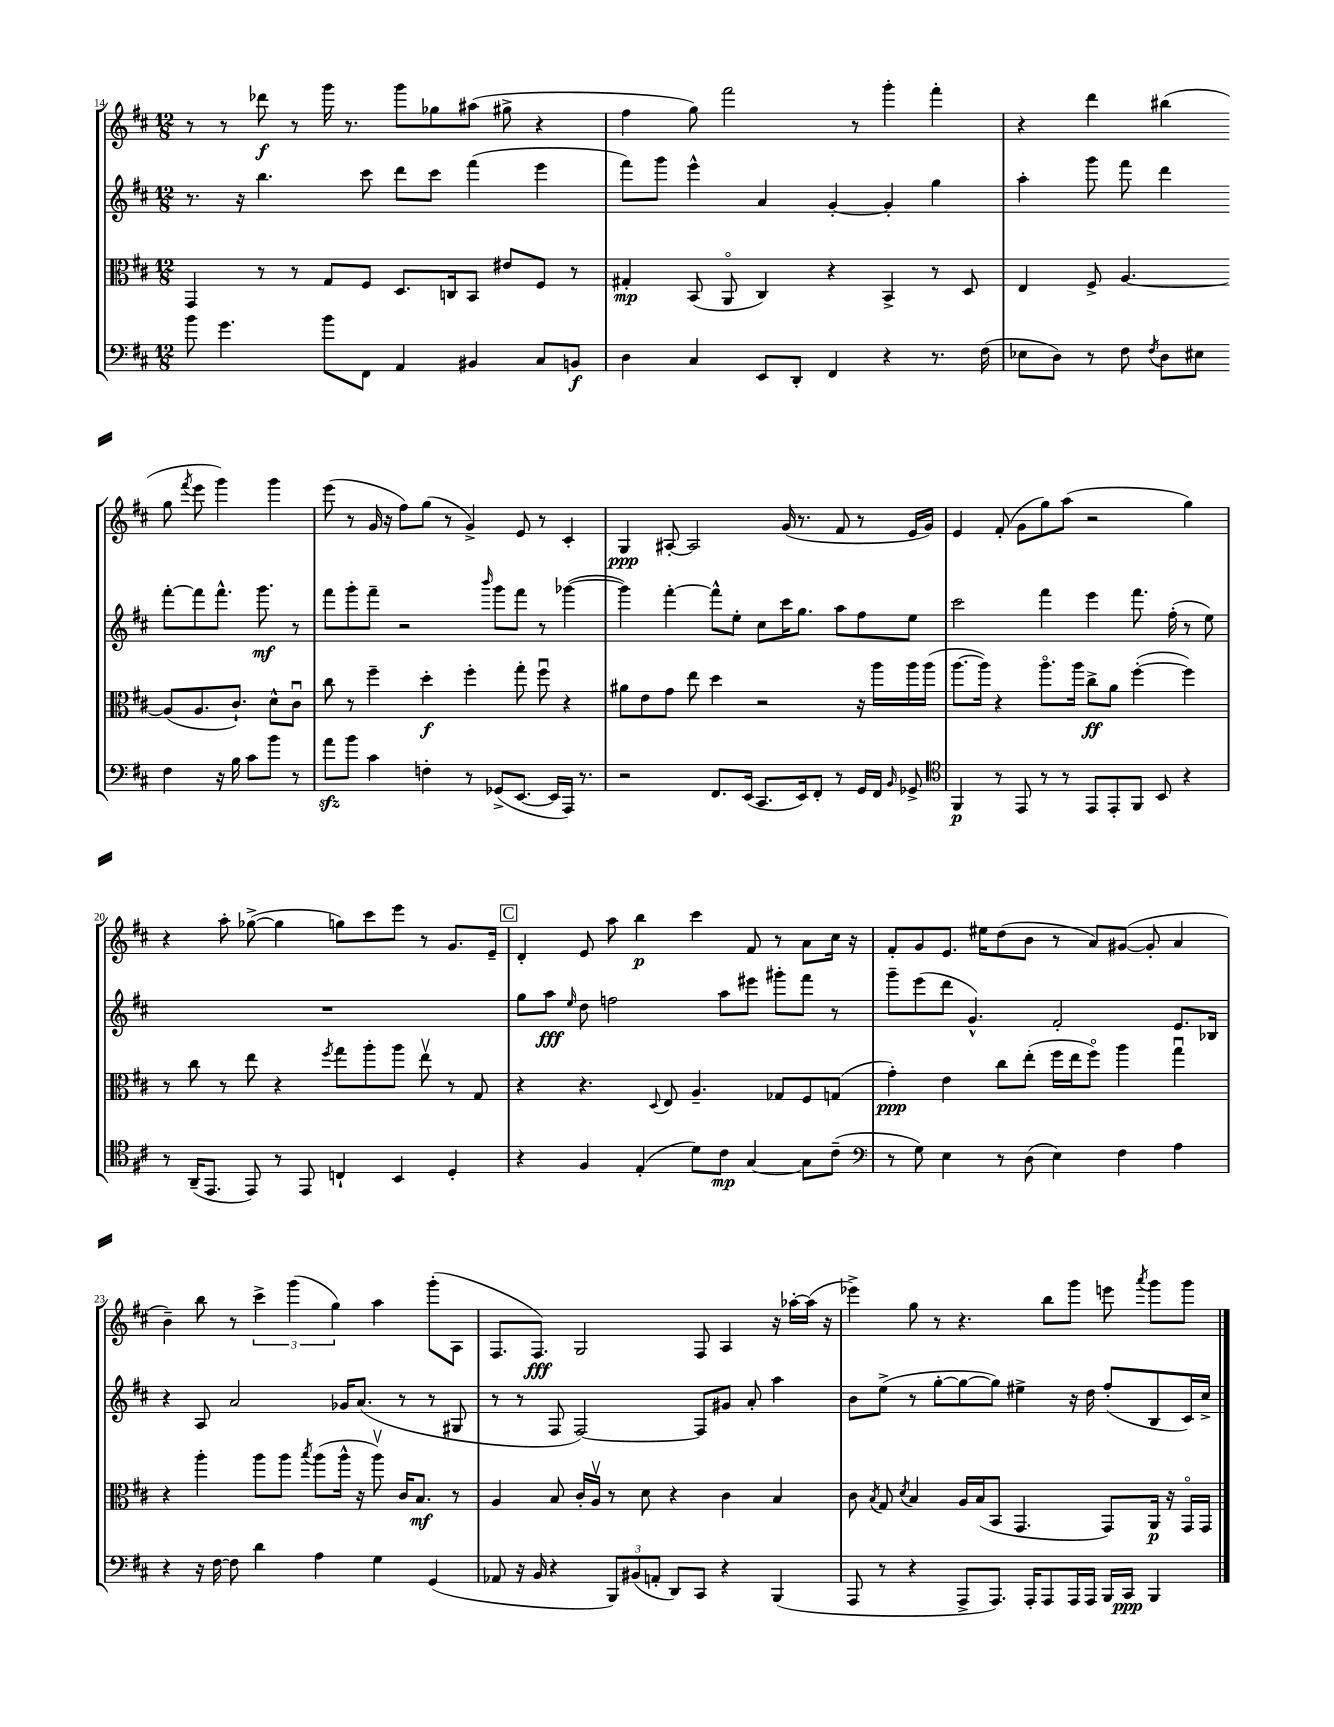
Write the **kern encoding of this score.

**kern	**dynam	**kern	**dynam	**kern	**dynam	**kern	**dynam
*part4	*part4	*part3	*part3	*part2	*part2	*part1	*part1
*staff4	*staff4	*staff3	*staff3	*staff2	*staff2	*staff1	*staff1
*clefF4	*	*clefC3	*	*clefG2	*	*clefG2	*
*k[f#c#]	*	*k[f#c#]	*	*k[f#c#]	*	*k[f#c#]	*
*M12/8	*	*M12/8	*	*M12/8	*	*M12/8	*
=14	=14	=14	=14	=14	=14	=14	=14
8b\	.	4GG/	.	8.r	.	8r	.
4.g\	.	.	.	.	.	8r	.
.	.	.	.	16r	.	.	.
.	.	8r	.	4.bb\	.	8ddd-X\	f
.	.	8r	.	.	.	8r	.
8b\L	.	8G/L	.	.	.	16ggg\	.
.	.	.	.	.	.	8.r	.
8FF#\J	.	8F#/J	.	8ccc#\	.	.	.
4AA/	.	8.D/L	.	8ddd\L	.	8ggg\L	.
.	.	.	.	8ccc#\J	.	8gg-X\	.
.	.	16Cn/k	.	.	.	.	.
4BB#X/	.	8BB/J	.	(4fff#\	.	(8aa#X\J	.
.	.	8e#X/L	.	.	.	8gg#X^\	.
8C#/L	.	8F#/J	.	4eee\	.	4r	.
8BBn/J	f	8r	.	.	.	.	.
=15	=15	=15	=15	=15	=15	=15	=15
4D\	.	4G#X'/	mp	8fff#\L)	.	4ff#\	.
.	.	.	.	8ggg\J	.	.	.
4C#/	.	(8BB/	.	4eee^^\	.	8gg\)	.
.	.	8AA/	.	.	.	2fff#\	.
8EE/L	.	4C#/)	.	4a/	.	.	.
8DD'/J	.	.	.	.	.	.	.
4FF#/	.	4r	.	[4g'/	.	.	.
.	.	.	.	.	.	8r	.
4r	.	4BB^/	.	4g'/]	.	4ggg'\	.
8.r	.	8r	.	4gg\	.	4fff#'\	.
.	.	8D/	.	.	.	.	.
(16F#\	.	.	.	.	.	.	.
=16	=16	=16	=16	=16	=16	=16	=16
8E-X\L	.	4E/	.	4aa'\	.	4r	.
8D\J)	.	.	.	.	.	.	.
8r	.	8F#^/	.	8ggg\	.	4ddd\	.
8F#\	.	[4.A/	.	8fff#\	.	.	.
8qF#/	.	.	.	.	.	.	.
8D\L	.	.	.	4ddd\	.	(4bb#X\	.
8E#X\J	.	.	.	.	.	.	.
4F#\	.	(8A/L]	.	[8fff#'\L	.	8gg\	.
.	.	.	.	.	.	8qfff#/	.
.	.	8.A/	.	8fff#\]	.	8eee\	.
16r	.	.	.	8.fff#^^\J	.	4ggg\)	.
16B\	.	8.c#`/J)	.	.	.	.	.
8c#\L	.	.	.	.	.	.	.
.	.	.	.	8.ggg\	mf	.	.
8b\J	.	8d^^\L	.	.	.	4ggg\	.
8r	.	8c#u\J	.	8r	.	.	.
!!LO:LB:g=z
=17	=17	=17	=17	=17	=17	=17	=17
8azz\L	.	8cc#\	.	8fff#\L	.	(8eee\	.
8b\J	.	8r	.	8ggg'\	.	8r	.
4c#\	.	4ff#~\	.	8fff#~\J	.	16g/	.
.	.	.	.	.	.	16r	.
.	.	.	.	2r	.	8ff#\L)	.
4Fn'\	.	4dd'\	f	.	.	(8gg\J	.
.	.	.	.	.	.	8r	.
8r	.	4ff#'\	.	.	.	4g^/)	.
.	.	.	.	16qqbbb/	.	.	.
(8GG-X^/L	.	.	.	8ggg\L	.	.	.
[8.EE/J	.	8gg'\	.	8fff#\J	.	8e/	.
.	.	8ff#u\	.	8r	.	8r	.
16EE/LL]	.	.	.	.	.	.	.
16AAA/JJ)	.	4r	.	([4ggg-X\	.	4c#'/	.
8.r	.	.	.	.	.	.	.
=18	=18	=18	=18	=18	=18	=18	=18
2r	.	8a#X\L	.	4ggg-\])	.	4G/	ppp
.	.	8e\	.	.	.	.	.
.	.	8g\J	.	[4fff#'\	.	[8A#X'/	.
.	.	8ee\	.	.	.	2A#/]	.
8.FF#/L	.	4dd\	.	8fff#^^\L]	.	.	.
.	.	.	.	8ee'\J	.	.	.
(16EE/Jk	.	.	.	.	.	.	.
8.CC#/L	.	2r	.	8cc#\L	.	.	.
.	.	.	.	16ccc#\K	.	(16g/	.
16EE/k)	.	.	.	8.gg\J	.	8.r	.
8FF#'/J	.	.	.	.	.	.	.
8r	.	.	.	8aa\L	.	8f#/	.
16GG/LL	.	16r	.	8ff#\	.	8r	.
16FF#/JJ	.	16aa\LL	.	.	.	.	.
16qqBB/	.	.	.	.	.	.	.
8GG-X^/	.	16aa\	.	8ee\J	.	16e/LL	.
.	.	(16aa\JJ	.	.	.	16g/JJ)	.
=19	=19	=19	=19	=19	=19	=19	=19
*clefC4	*	*	*	*	*	*	*
4FF#/	p	[8.aa\L	.	2ccc#\	.	4e/	.
.	.	16aa\Jk])	.	.	.	.	.
8r	.	4r	.	.	.	(8f#'/	.
8EE/	.	.	.	.	.	8g\L	.
8r	.	8.aa\L	.	4fff#\	.	8gg\)	.
8r	.	.	.	.	.	(8aa\J	.
.	.	16aa\Jk	.	.	.	.	.
8EE/L	.	8cc#^\L	ff	4eee\	.	2r	.
8EE'/	.	8a\J	.	.	.	.	.
8FF#/J	.	([4ff#'\	.	8.fff#\	.	.	.
8BB/	.	.	.	.	.	.	.
.	.	.	.	(16ff#'\	.	.	.
4r	.	4ff#\])	.	8r	.	4gg\)	.
.	.	.	.	8ee\)	.	.	.
!!LO:LB:g=z
=20	=20	=20	=20	=20	=20	=20	=20
8r	.	8r	.	1.r	.	4r	.
(16AA~/KL	.	8cc#\	.	.	.	.	.
8.EE/J	.	.	.	.	.	.	.
.	.	8r	.	.	.	8aa'\	.
8EE/)	.	8ee\	.	.	.	([8gg-X^\	.
8r	.	4r	.	.	.	4gg-\]	.
8EE/	.	.	.	.	.	.	.
.	.	8qff#/	.	.	.	.	.
4Cn`/	.	8gg\L	.	.	.	8ggn\L)	.
.	.	8aa'\	.	.	.	8ccc#\	.
4BB/	.	8aa\J	.	.	.	8eee\J	.
.	.	8eev\	.	.	.	8r	.
4D'/	.	8r	.	.	.	8.g/L	.
.	.	8G/	.	.	.	.	.
.	.	.	.	.	.	16e~/Jk	.
!!LO:REH:place=s1:t=C
=21	=21	=21	=21	=21	=21	=21	=21
4r	.	4r	.	8gg\L	.	4d'/	.
.	.	.	.	8aa\J	fff	.	.
.	.	.	.	16qqee/	.	.	.
4F#/	.	4.r	.	8dd\	.	8e/	.
.	.	.	.	2ffn\	.	8aa\	.
(4E'/	.	.	.	.	.	4bb\	p
.	.	8qqD/	.	.	.	.	.
.	.	8E/	.	.	.	.	.
8d\L)	.	4.A~/	.	.	.	4ccc#\	.
8c#\J	mp	.	.	8aa\L	.	.	.
[4G/	.	.	.	8eee#X\J	.	8f#/	.
.	.	8G-X/L	.	8ggg#X'\L	.	8r	.
8G\L]	.	8F#/	.	8fff#\J	.	8a\L	.
(8c#~\J	.	(8Gn/J	.	8r	.	16cc#\Jk	.
.	.	.	.	.	.	16r	.
=22	=22	=22	=22	=22	=22	=22	=22
*clefF4	*	*	*	*	*	*	*
8r	.	4g'\)	ppp	8ggg~\L	.	8f#'/L	.
8G\)	.	.	.	(8eee\	.	8g/	.
4E\	.	4e\	.	8ddd\J	.	8.e/J	.
.	.	.	.	4.g^^/)	.	.	.
.	.	.	.	.	.	16ee#X\KL	.
8r	.	8cc#\L	.	.	.	(8dd\	.
(8D\	.	(8ee'\J	.	.	.	8b\J	.
4E\)	.	16ff#\LL	.	2f#'/	.	8r	.
.	.	16ee\J	.	.	.	.	.
.	.	8ff#\J)	.	.	.	8a/L)	.
4F#\	.	4aa\	.	.	.	([8g#X/J	.
.	.	.	.	.	.	8g#'/]	.
4A\	.	4ggu\	.	8.e/L	.	4a/	.
.	.	.	.	16B-X/Jk	.	.	.
!!LO:LB:g=z
=23	=23	=23	=23	=23	=23	=23	=23
4r	.	4r	.	4r	.	4b~\)	.
16r	.	4aa'\	.	8A/	.	8bb\	.
[16F#\	.	.	.	.	.	.	.
8F#\]	.	.	.	2a/	.	8r	.
4d\	.	8aa\L	.	.	.	6ccc#^\	.
.	.	8aa\J	.	.	.	.	.
.	.	.	.	.	.	(6ggg\	.
.	.	8qbb/	.	.	.	.	.
4A\	.	(8aa\L	.	.	.	.	.
.	.	.	.	.	.	6gg\)	.
.	.	16aa^^\Jk	.	16g-X/KL	.	.	.
.	.	16r	.	(8.a/J	.	.	.
4G\	.	8aav\)	.	.	.	4aa\	.
.	.	16c#/KL	.	8r	.	.	.
.	.	8.B/J	mf	.	.	.	.
(4GG/	.	.	.	8r	.	(8ggg'\L	.
.	.	8r	.	8G#X/	.	8A\J	.
=24	=24	=24	=24	=24	=24	=24	=24
8AA-X/	.	4A/	.	8r	.	8.F#/L	.
16r	.	.	.	8r	.	.	.
16BB/	.	.	.	.	.	8.F#/J)	fff
4r	.	8B/	.	8F#/	.	.	.
.	.	16c#'/LL	.	[2F#/)	.	2G/	.
.	.	16Av/JJ	.	.	.	.	.
12BBB/L)	.	8r	.	.	.	.	.
(12BB#X/	.	.	.	.	.	.	.
.	.	8d\	.	.	.	.	.
12AAn'/J	.	.	.	.	.	.	.
8DD/L)	.	4r	.	.	.	.	.
8CC#/J	.	.	.	8F#/L]	.	8F#/	.
4r	.	4c#\	.	8g#X/J	.	4A/	.
.	.	.	.	8a'/	.	.	.
(4BBB/	.	4B/	.	4aa\	.	16r	.
.	.	.	.	.	.	[16aa-X'\LL	.
.	.	.	.	.	.	(16aa-\JJ]	.
.	.	.	.	.	.	16r	.
=25	=25	=25	=25	=25	=25	=25	=25
8AAA/	.	8c#\	.	8b\L	.	4eee-X^\)	.
.	.	8qB/	.	.	.	.	.
8r	.	8G/	.	(8ee^\J	.	.	.
.	.	8qd/	.	.	.	.	.
4r	.	4B/	.	8r	.	8gg\	.
.	.	.	.	[8gg'\L	.	8r	.
8AAA^/L	.	16A/LL	.	8gg\_	.	4.r	.
.	.	(16B/J	.	.	.	.	.
8.AAA/J)	.	8BB/J	.	8gg\J])	.	.	.
.	.	4.GG/	.	4ee#X^\	.	.	.
16AAA'/KL	.	.	.	.	.	.	.
8AAA/	.	.	.	.	.	8bb\L	.
16AAA/L	.	.	.	16r	.	8ggg\J	.
16AAA/JJ	.	.	.	16dd\	.	.	.
16BBB/LL	.	8GG/L)	.	(8ff#'/L	.	8eeen\	.
16CC#/JJ	ppp	.	.	.	.	.	.
.	.	.	.	.	.	8qaaa/	.
4BBB/	.	16AA/Jk	p	8B/	.	8ggg\L	.
.	.	16r	.	.	.	.	.
.	.	16GG/LL	.	16c#/L)	.	8ggg\J	.
.	.	16GG/JJ	.	16cc#^/JJ	.	.	.
==	==	==	==	==	==	==	==
*-	*-	*-	*-	*-	*-	*-	*-
